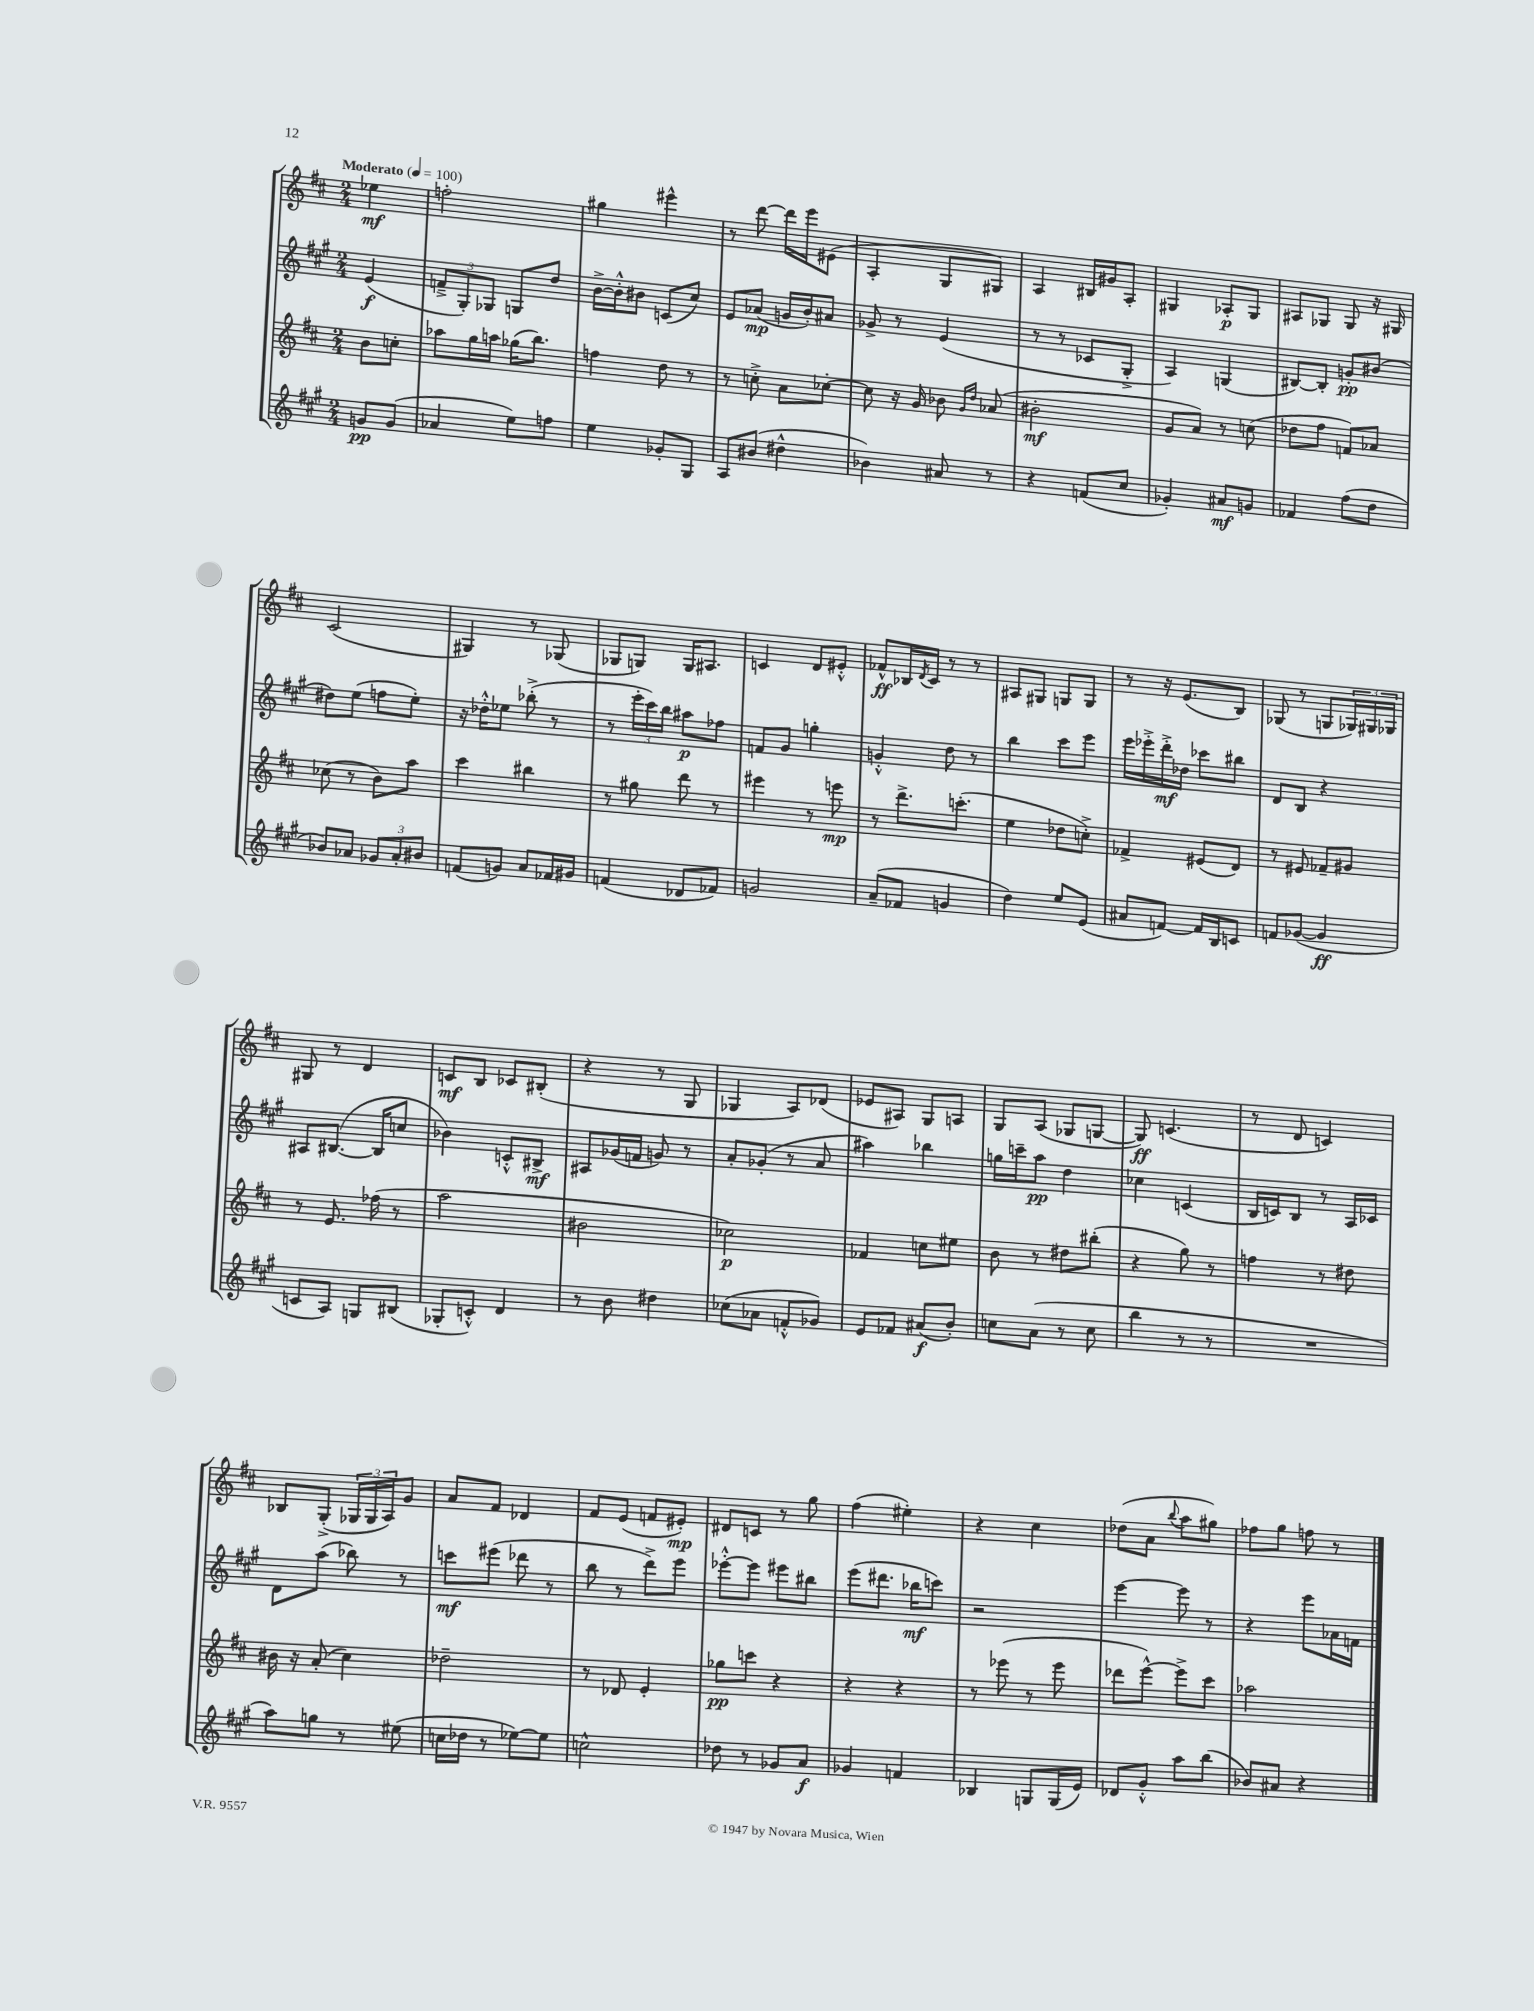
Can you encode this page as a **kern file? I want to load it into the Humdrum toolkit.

**kern	**kern	**kern	**kern
*staff4	*staff3	*staff2	*staff1
*clefG2	*clefG2	*clefG2	*clefG2
*k[f#c#g#]	*k[f#c#]	*k[f#c#g#]	*k[f#c#]
*M2/4	*M2/4	*M2/4	*M2/4
*MM100	*MM100	*MM100	*MM100
8g	8b	(4e	4ee-
(8g	8cc'	.	.
=	=	=	=
4a-	8aa-	12f~^	2ff'
.	.	12G#')	.
.	16gg	.	.
.	.	12G-	.
.	16aa	.	.
8ee)	(16gg-	8G	.
.	8.bb)	.	.
8ff	.	8dd	.
=	=	=	=
4ee	4ff	[16b^	4gg#
.	.	16b'^^]	.
.	.	8b#	.
8g-'	8dd	(8c	4eee#^^
8G#	8r	8cc#)	.
=	=	=	=
8A	8r	8e	8r
(8b#	8cc'^	(8a-	[8ddd
4dd#^^	8a	16g	16ddd]
.	.	16b')	16eee
.	[8cc-'	8a#	(8e#
=	=	=	=
4b-)	8cc-]	8g-^	4A'
.	16r	8r	.
.	16g	.	.
8a#	8b-	(4e	8G
.	16qqg	.	.
.	16qqdd	.	.
8r	(8a-	.	8G#)
=	=	=	=
4r	2b#'	8r	4A
.	.	8r	.
(8f	.	8c-	16B#
.	.	.	16g#
8cc#	.	8G#'^	8A'
=	=	=	=
4g-')	8g	4A)	4G#
.	8a)	.	.
8a#	8r	(4G	8A-'
8g	(8cc	.	8G#
=	=	=	=
4f-	8dd-	[8B#)	8A#
.	8ff#	8B#']	8G-
(8ff#	8f)	8g'	8G-
8dd	8a-	(8b#	16r
.	.	.	16G#
=	=	=	=
8b-)	(8cc-	8dd#)	(2c#
8a-	8r	(8ee	.
12g-	8b)	8ff	.
12a-'	.	.	.
.	8aa	8ee')	.
12b#	.	.	.
=	=	=	=
(8f	4ccc#	16r	4G#)
.	.	16dd-'^^	.
8g)	.	8ee-	.
8a	4bb#	(8bb-'^	8r
16f-	.	8r	(8G-
16g#	.	.	.
=	=	=	=
(4f	8r	8r	8G-
.	8gg#	24eee'	8G)
.	.	24ccc#)	.
.	.	24bb	.
8d-	8ddd	8aa#	16G
.	.	.	8.A#
8f-)	8r	8ff-	.
=	=	=	=
2g	4eee#	8f	4c
.	.	8g#	.
.	8r	4gg'	8d
.	8eee	.	8e#'^^
=	=	=	=
(8a~	8r	4g'^^	8f-^^
8f-	8.ddd^	.	16B-
.	.	.	8qd
.	.	.	16c#
4g	.	8dd	8r
.	(8.ccc'	.	.
.	.	8r	8r
=	=	=	=
4dd)	4ee	4bb	8A#
.	.	.	8G#
8ee	8dd-	8ccc#	8G
(8e	8cc'^)	8eee	8G
=	=	=	=
8a#	4f-^	16eee	8r
.	.	16eee-'^	.
[8f)	.	16ddd'^	16r
.	.	16dd-	(8.e
16f]	(8e#	8ccc-	.
16B	.	.	.
8c	8d)	8bb#	8B)
=	=	=	=
8f	8r	8d	(8G-
([8g-	8e#	8B	8r
4g-]	8f-~	4r	8G
.	8g#	.	24G-)
.	.	.	24G#
.	.	.	24G-
=	=	=	=
8c	8r	8A#	8G#
8A)	8.e	([8.B#	8r
8G	.	.	4d
.	(16ff-	16B#]	.
(8B#	8r	8cc	.
=	=	=	=
8G-'	2aa	4b-)	8c
8c'^^)	.	.	8B
4d	.	8c'^^	8c-
.	.	8B#^	(8B#'
=	=	=	=
8r	2b#	8A#	4r
8b	.	(16g-	.
.	.	16f	.
4dd#	.	8g)	8r
.	.	8r	8G
=	=	=	=
(8cc-	2cc-)	8a'	4G-
8a-	.	(8g-'	.
8f'^^	.	8r	8A)
8g-)	.	8a	(8d-
=	=	=	=
8e	4f-	4aa#)	8e-
8f-	.	.	8A#)
(8a#	8cc	4bb-	8G
8b')	8ee#	.	8A
=	=	=	=
8cc	8b	16gg	8G
.	.	16ccc~	.
(8a	8r	8aa	(8A
8r	8dd#	4dd	8G-
8cc	(8bb#'	.	[8G
=	=	=	=
4bb	4r	4cc-	8G])
.	.	.	(4.c
8r	8gg)	(4c	.
8r	8r	.	.
=	=	=	=
2r	4ff	16B	8r
.	.	16c)	.
.	.	8B	8d
.	8r	8r	4c)
.	8dd#	16A	.
.	.	16c-	.
=	=	=	=
8aa)	16b#	8d	8B-
.	16r	.	.
8gg	(8a'	(8aa	(8G'^
8r	4cc#)	8bb-)	24G-
.	.	.	24G-
.	.	.	24A)
(8ee#	.	8r	8g
=	=	=	=
16cc	2dd-~	8ccc	8a
16dd-	.	.	.
8r	.	(8eee#	8f#
[8ee-)	.	8ddd-	4d-
8ee-]	.	8r	.
=	=	=	=
2cc^^	8r	8bb	8f#
.	8d-	8r	(8e
.	4e'	8ddd^)	8f
.	.	8eee	8e#')
=	=	=	=
8dd-	8gg-	[8eee-'^^	8d#
8r	8ccc	8eee-]	8c
8g-	4r	8eee#	8r
8a	.	8bb#	8gg
=	=	=	=
4g-	4r	(8eee	(4ff#
.	.	8.ddd#	.
4f	4r	.	4ee#')
.	.	16bb-	.
.	.	8ccc)	.
=	=	=	=
4B-	8r	2r	4r
.	(8eee-	.	.
8G	8r	.	4cc#
(16G	8eee-	.	.
16e)	.	.	.
=	=	=	=
8d-	8ddd-	[4eee	(8dd-
8g#'^^	[8eee^^)	.	8a
.	.	.	8qqbb
8aa	8eee^]	8eee]	8aa
(8bb	8ccc#	8r	8gg#)
=	=	=	=
8b-)	2aa-	4r	8ff-
8a#	.	.	8gg
4r	.	8eee	8ff
.	.	16a-	8r
.	.	16f	.
==	==	==	==
*-	*-	*-	*-
